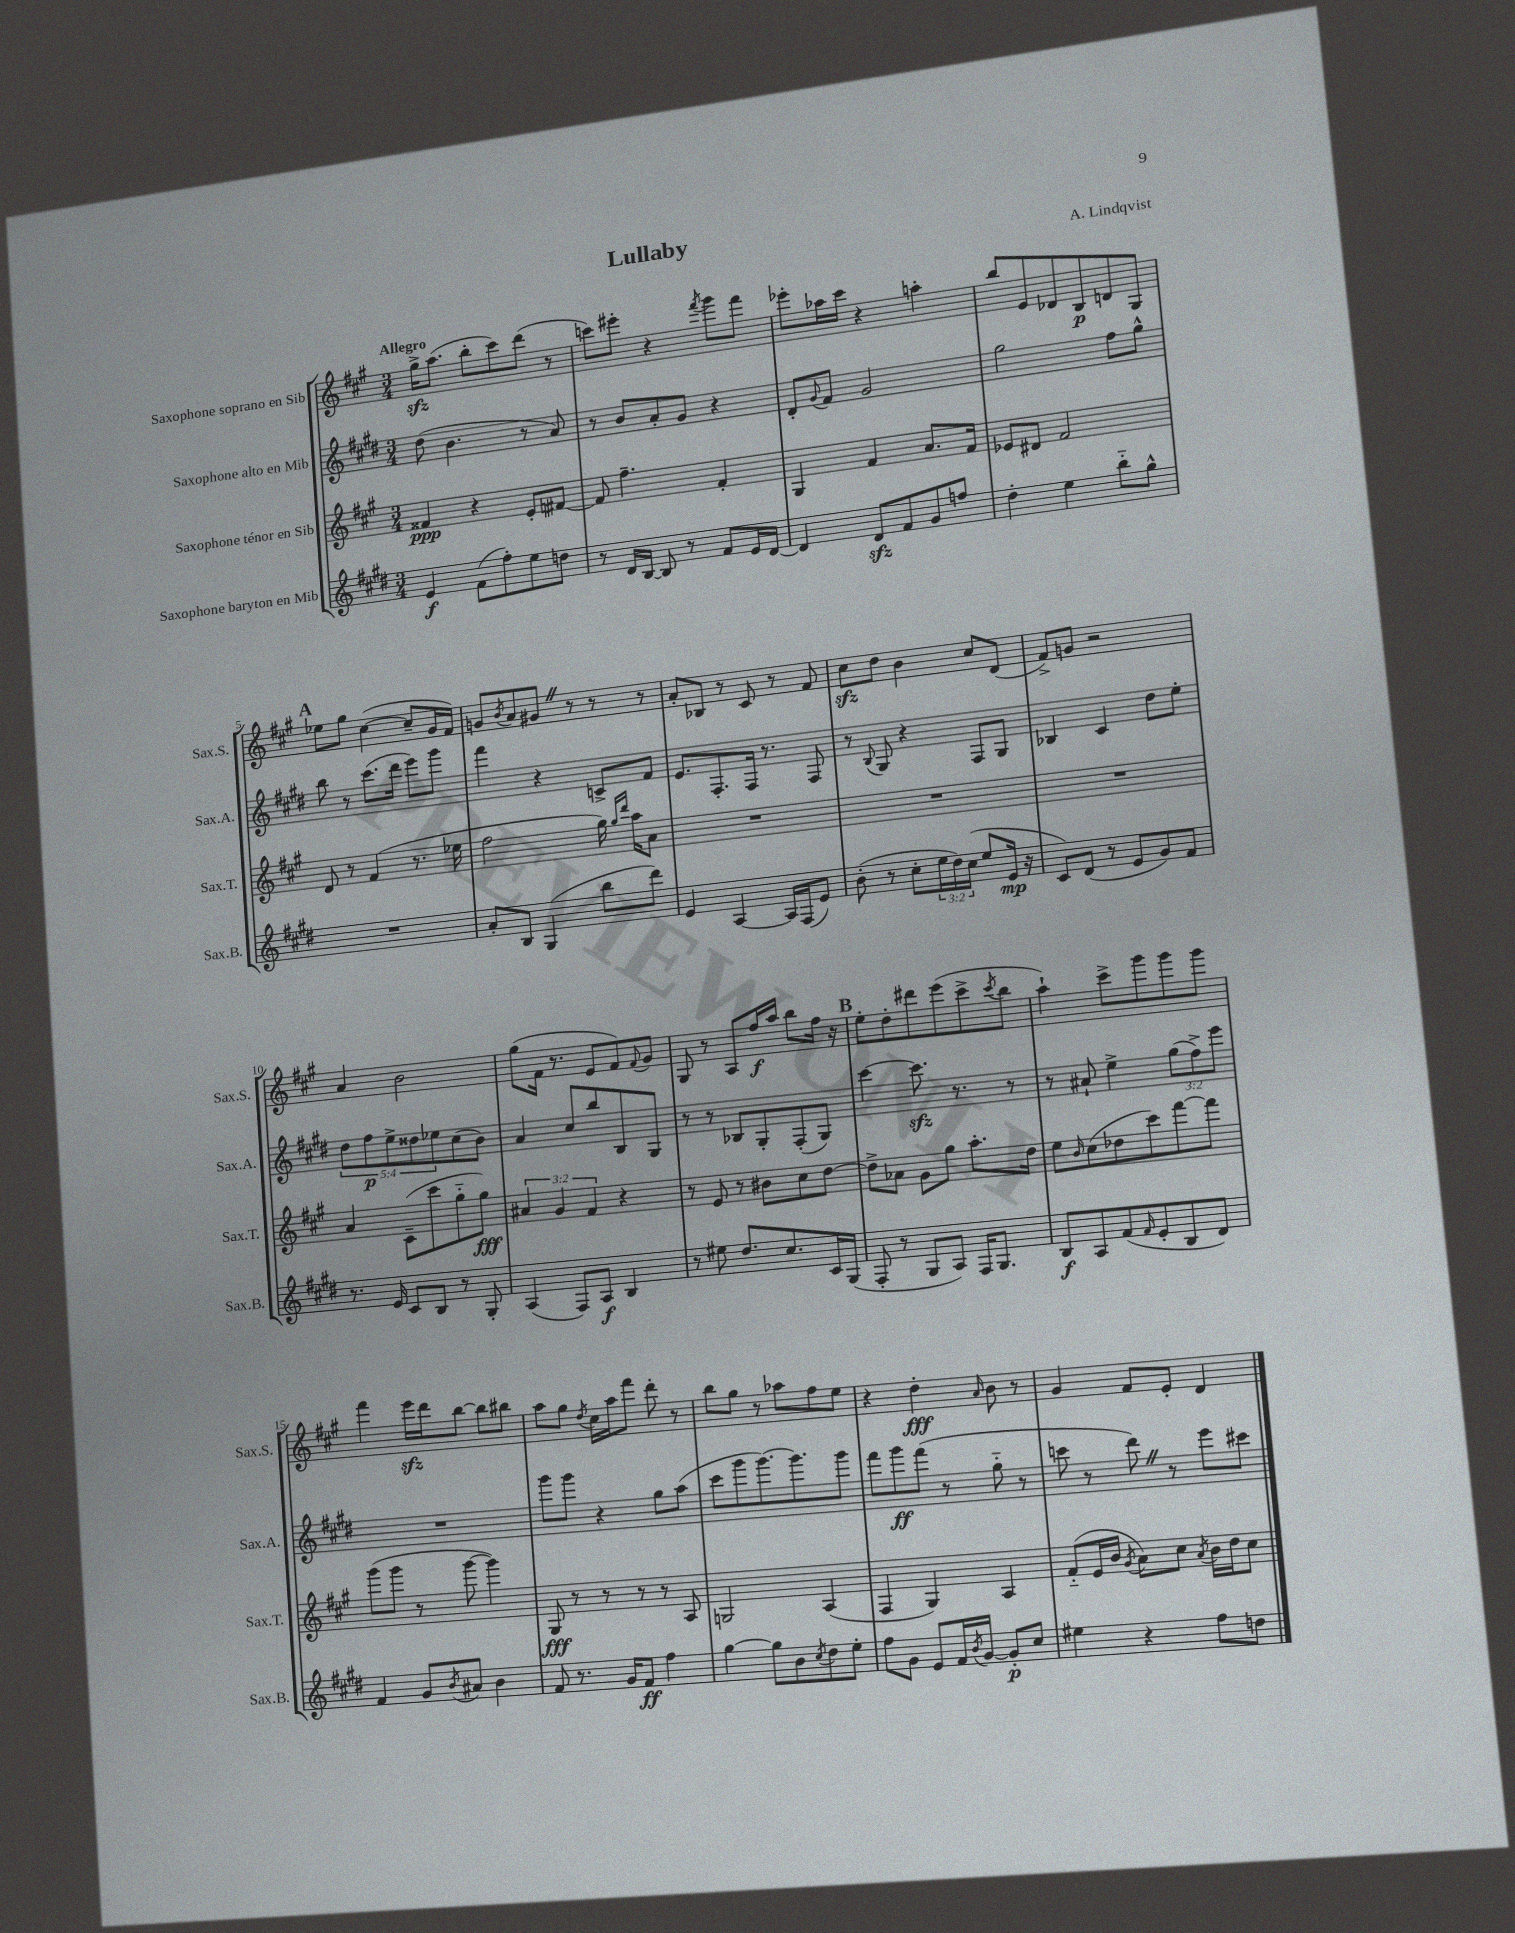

**kern	**kern	**kern	**kern
*staff4	*staff3	*staff2	*staff1
*clefG2	*clefG2	*clefG2	*clefG2
*k[f#c#g#d#]	*k[f#c#g#]	*k[f#c#g#d#]	*k[f#c#g#]
*M3/4	*M3/4	*M3/4	*M3/4
4e	4f##	(8dd#	16gg#^
.	.	.	(8.aa
.	.	4.b	.
(8f#	4r	.	8bb'
8ff#')	.	.	8ccc#)
8ee	8e'	8r	(8ddd
8dd	[8f#	8a)	8r
=	=	=	=
8r	8f#]	8r	8ccc)
16d#	4.ff#~	8b	8eee#'
[16B	.	.	.
8B]	.	8a'	4r
8r	.	8g#	.
.	.	.	8qfff#
8f#	4f#'	4r	8ggg#
16e	.	.	8fff#
[16d#	.	.	.
=	=	=	=
4d#]	4G#	8d#'	8eee-'
.	.	8qqg#	.
.	.	8f#	16aa-
.	.	.	16ccc#
8d#	4f#	2g#	4r
8f#	.	.	.
8g#	8.a	.	4aa'
8ff	.	.	.
.	16f#	.	.
=	=	=	=
4dd#'	8e-	2gg#	8bb
.	8d#	.	8e
4ee	2f#	.	8d-
.	.	.	8B
8bb'~	.	8ff#	8d
8gg#^^	.	8gg#^^	8G#
=	=	=	=
2.r	8d	8bb	8ee-
.	8r	8r	8gg#
.	(4f#	(8.ccc#	([4cc#
.	.	16ddd#	.
.	8.r	8eee)	8cc#~]
.	.	8ggg#	16g#
.	16ee-	.	16f#)
=	=	=	=
8a'	2ff#	4fff#	8g
.	.	.	8qb
8B	.	.	8a
(4G#	.	4r	8g#
.	.	.	8r
8bb	16gg#)	8c^	8r
.	16qqgg#	.	.
.	16qqddd	.	.
.	16aa	.	.
8ddd#)	8a	8f#	8r
=	=	=	=
4e	2.r	8.e	8a'
.	.	.	8B-
.	.	8.F#'	.
[4A	.	.	8r
.	.	16F#	8c#
.	.	8.r	.
16A]	.	.	8r
(16F#	.	.	.
8e)	.	8F#	8f#
=	=	=	=
(8b'	2.r	8r	8cc#
.	.	8qqB	.
8r	.	8G#	8dd
8cc#'	.	4r	4b
24ee	.	.	.
24dd#)	.	.	.
(24cc#	.	.	.
8ee	.	8F#	8cc#
16e	.	8G#	(8d
16r	.	.	.
=	=	=	=
8c#)	2.r	4B-	8f#^)
(8d#	.	.	8g
8r	.	4c#	2r
8e	.	.	.
8g#)	.	8dd#	.
8f#	.	8ee'	.
=	=	=	=
8.r	4a	10dd#	4a
.	.	10ff#	.
16e	.	.	.
.	.	10ee^	.
8c#	(8c#~	.	2b
.	.	10dd##	.
8B	8ccc#	.	.
.	.	10ee-	.
8r	8gg#'~	(8cc#	.
8G#'	8gg#)	8b)	.
=	=	=	=
(4A	6a#	4a	(8gg#
.	.	.	16f#
.	6g#	.	.
.	.	.	8.r
8F#)	.	8cc#	.
.	6f#	.	.
8A	.	8bb	8e
4B	4r	8B	8f#)
.	.	.	8qqf#
.	.	8G#	8g#
=	=	=	=
8r	8r	8r	8G#
8ee#	8e	8r	8r
8.dd#	8r	8B-	8A
.	8b#	8G#'	16ff#
8.cc#	.	.	16aa
.	8cc#	(8F#'	8bb
16c#	[8dd	8G#)	16ff#
(16G#	.	.	16r
=	=	=	=
8F#'	8dd^]	[4ccc#	8ee'
8r	8a-	.	8dd'
8G#	8g#	8.ccc#]	8ddd#
8A)	8gg#	.	(8eee
.	.	8.r	.
16F#	8.aa'	.	8ccc#^
8.G#	.	.	.
.	.	.	8qccc#
.	.	8r	8bb
.	16dd	.	.
=	=	=	=
8B	8ee	8r	4aa`)
.	16qqb	.	.
8A	(8cc#	8a#`	.
(8f#	8dd-	4ee^	8ccc#^
16qqf#	.	.	.
8e'	8ccc#)	.	8ggg#
8B	[8fff#	(12gg#	8ggg#
.	.	12ff#^)	.
8d#)	8fff#]	.	8ggg#
.	.	12eee	.
=	=	=	=
4f#	(8ggg#	2.r	4fff#
.	8ggg#	.	.
8g#	8r	.	16eee
.	.	.	16ddd
8qb	.	.	.
8a#	[8ggg#	.	[8bb
4b	4ggg#])	.	8bb]
.	.	.	8bb#
=	=	=	=
8f#	8G#	8ggg#	8aa
8.r	8r	8ggg#	8gg#
.	.	.	8qdd
.	8r	4r	16cc#
16g#	.	.	16aa
8f#	8r	.	8fff#
4ff#	8r	8gg#	8ddd'
.	8A	(8aa	8r
=	=	=	=
[4gg#	2G	8ccc#	8bb
.	.	8ggg#	8gg#
8gg#]	.	[8.ggg#)	8r
8b	.	.	8aa-
.	.	8.ggg#]	.
8qcc#	.	.	.
8dd#	(4A	.	8ff#
8ee'	.	8ggg#	8ee
=	=	=	=
8ff#	4F#	8fff#	4r
8g#	.	8ggg#	.
8e	4G#)	(8fff#	4dd'
16f#	.	8r	.
8qb	.	.	.
[16g#	.	.	.
.	.	.	16qqa
8g#']	4A	8gg#'~	8b
8cc#	.	8r	8r
=	=	=	=
4ee#	(8f#'~	8ccc	4g#
.	16e	8r	.
.	16b	.	.
.	8qg#	.	.
4r	8a)	8ddd#)	8f#
.	8cc#	8r	8e'
.	8qa	.	.
8ff#	16b	8eee	4d
.	16dd	.	.
8dd	8cc#	8ccc#	.
==	==	==	==
*-	*-	*-	*-
